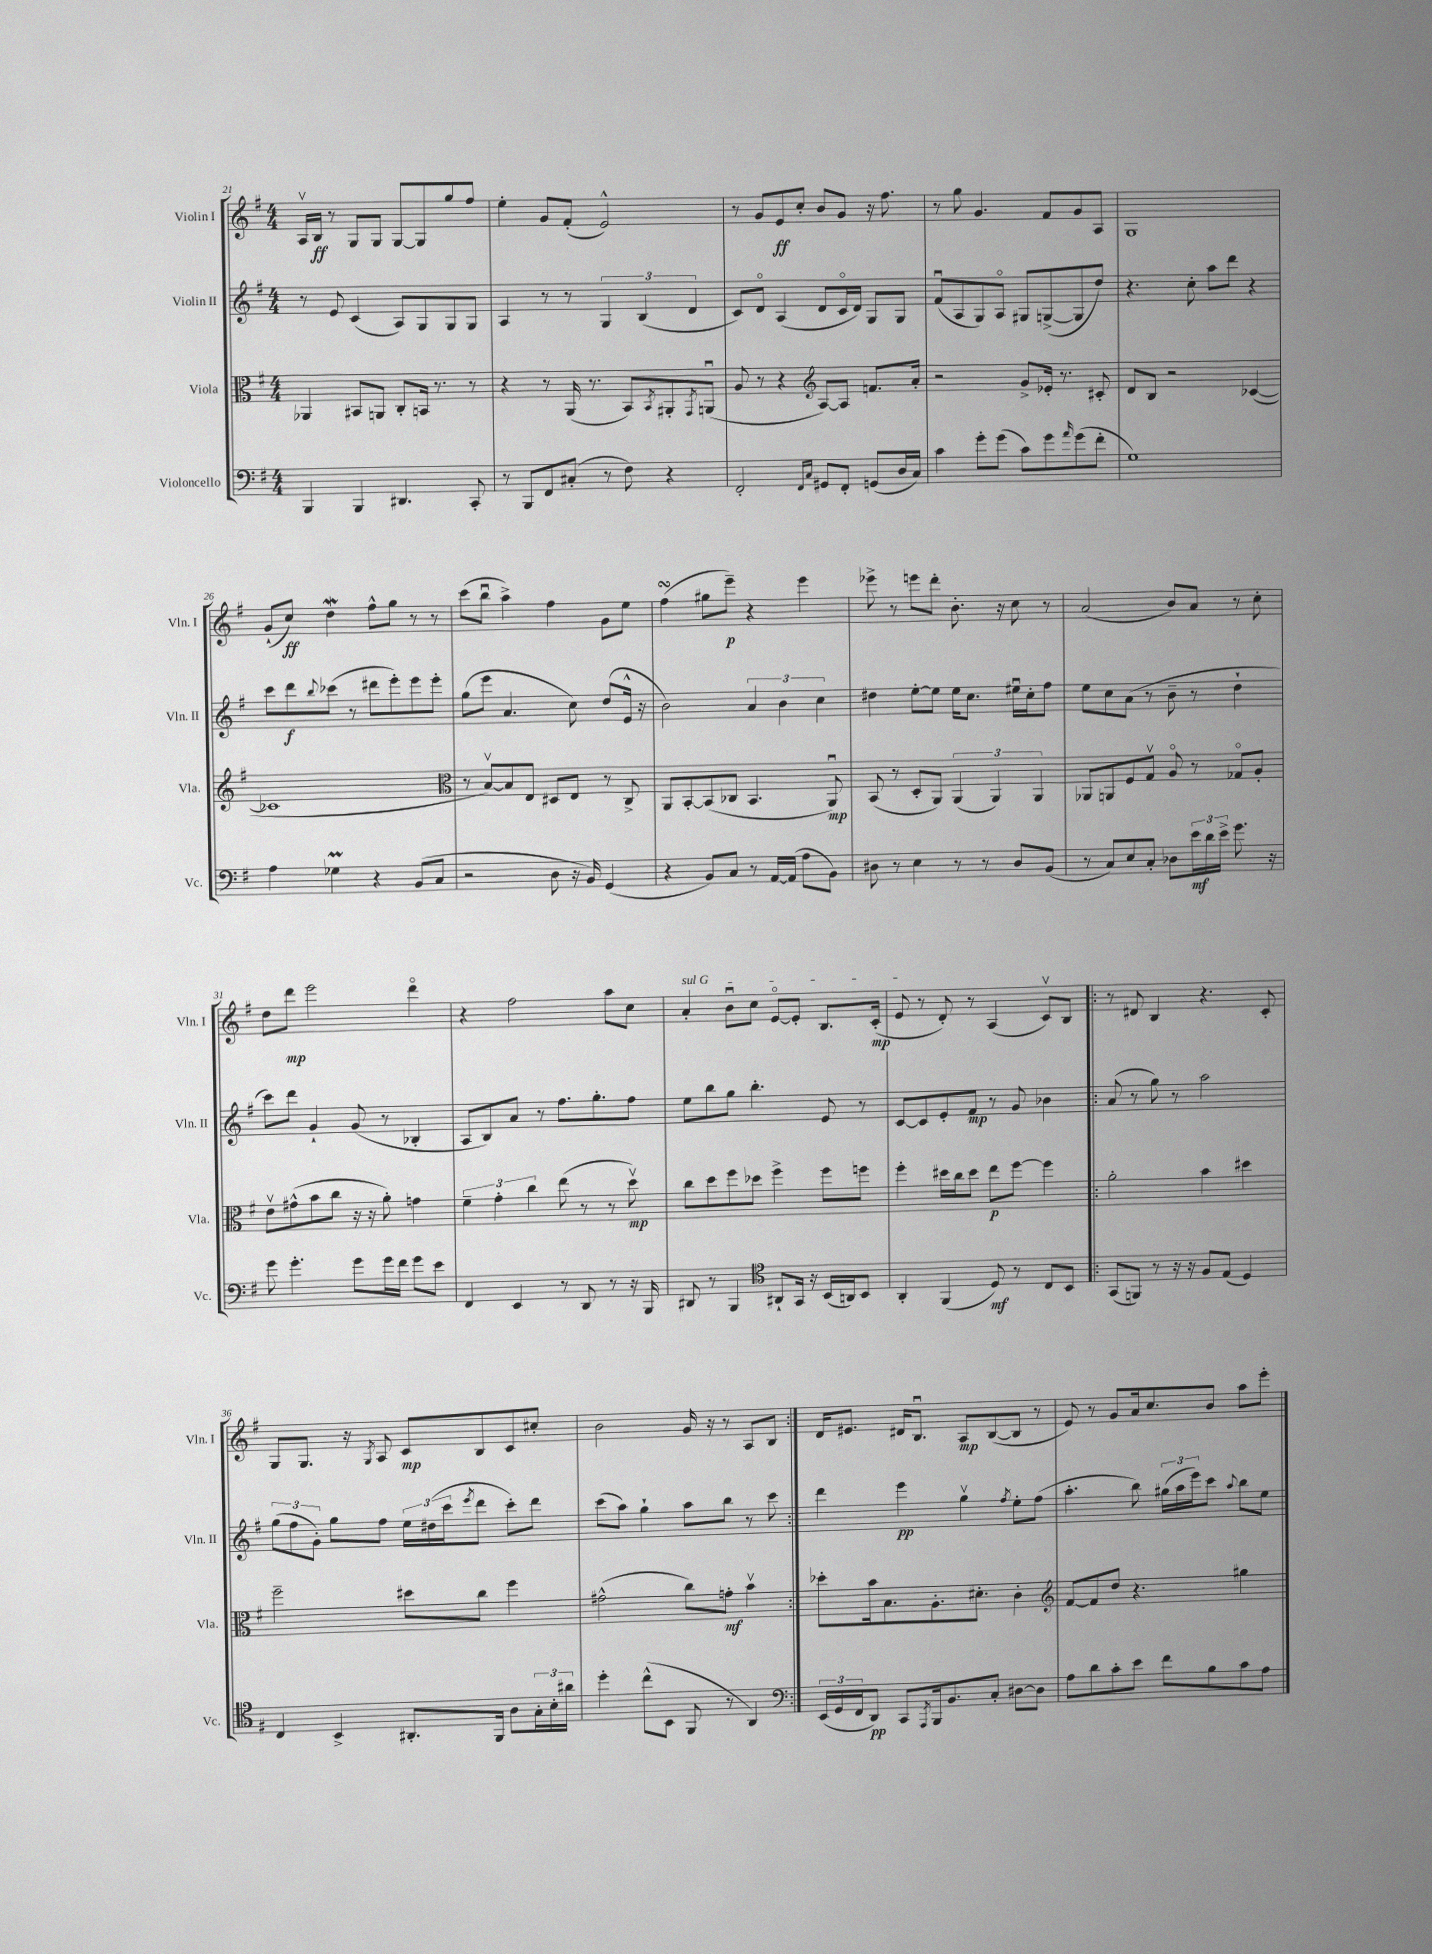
<<
\new StaffGroup <<
\new Staff = "s0" \with { instrumentName = "Violin I" shortInstrumentName = "Vln. I" } {
    \clef treble \key g \major \numericTimeSignature \time 4/4
    a16\upbow b16\ff r8 g8 g8 g8~ g8 g''8 fis''8 |
    e''4-. g'8 fis'8-.( e'2-^) |
    r8 g'8 e'8\ff c''8-. b'8 g'8 r16 fis''8. |
    r8 g''8 g'4. fis'8 g'8 a8 |
    g1 |
    g'8-!( c''8\ff) d''4\mordent fis''8-^ g''8 r8 r8 |
    c'''8( b''8\downbow a''4->) fis''4 g'8 e''8 |
    fis''4\turn( gis''8 e'''8--\p) r4 e'''4 |
    ees'''8-> r8 e'''8 d'''8-. b'8.-. r16 c''8 r8 |
    a'2( b'8) a'8 r8 c''8-. |
    d''8 d'''8\mp e'''2 d'''4\flageolet |
    r4 fis''2 a''8 c''8 |
    \once \override TextSpanner.bound-details.left.text = \markup { \italic "sul G" } a'4-.\startTextSpan b'8\downbow c''8 e'8~\flageolet e'8-. b8. c'16-.\mp( |
    e'8\stopTextSpan r8 d'8-.) r8 a4( c'8\upbow) b8 |
    \repeat volta 2 { r8 dis'8 b4 r4. c'8-. |
    g8 g8. r16 \acciaccatura { g8 } a8 c'8\mp b8 c'8 cis''8-. |
    b'2 g'16 r16 r8 a8 b8 | }
    d'16 eis'8. dis'16 b8.\downbow a8\mp b8~( b8 r8 |
    e'8) r8 g'8 a'16 c''8. b'8 a''8 e'''8-. \bar "|." |
}
\new Staff = "s1" \with { instrumentName = "Violin II" shortInstrumentName = "Vln. II" } {
    \clef treble \key g \major \numericTimeSignature \time 4/4
    r8 e'8 c'4( a8) g8 g8 g8 |
    a4 r8 r8 \tuplet 3/2 { g4 b4( d'4 } |
    c'8) d'8\flageolet a4( d'8 c'16\flageolet d'16) g8 g8 |
    fis'8\downbow( a8 g8) a8\flageolet gis8 g8~->( g8 d''8) |
    r4. c''8-. a''8 d'''8 r4 |
    c'''8 d'''8\f \appoggiatura { b''8 } ces'''8( r8 dis'''8 e'''8-.) e'''8 e'''8-. |
    g''8( e'''8 a'4. c''8) d''8( e'16-^ r16 |
    b'2) \tuplet 3/2 { a'4 b'4 c''4 } |
    dis''4 e''8~-. e''8 e''16 c''8. eis''16\downbow c''16-. fis''8 |
    e''8 c''8 a'8( r8 b'8-- r8 d''4-! |
    c'''8) d'''8 g'4-! g'8( r8 bes4-. |
    a8 b8) a'8 r8 fis''8. g''8.-. fis''8 |
    e''8 b''8 g''8 b''4.-. e'8 r8 |
    c'8~ c'8 e'8-. fis'8\mp r8 g'8 bes'4 |
    \repeat volta 2 { a'8( r8 g''8) r8 a''2 |
    \tuplet 3/2 { g''8( fis''8 g'8-.) } g''8 fis''8 \tuplet 3/2 { e''16 dis''16( c'''16 } \acciaccatura { e'''8 } d'''8 c'''8-.) d'''8 |
    c'''8( a''8) g''4-! a''8 b''8 r8 c'''8 | }
    d'''4 e'''4\pp g''4\upbow \acciaccatura { fis''8 } e''8-. fis''8( |
    a''4.-. b''8) \tuplet 3/2 { gis''16( a''16 e'''16) } c'''8 \appoggiatura { a''8 } b''8 e''8 \bar "|." |
}
\new Staff = "s2" \with { instrumentName = "Viola" shortInstrumentName = "Vla." } {
    \clef alto \key g \major \numericTimeSignature \time 4/4
    aes,4 bis,8 a,8 c8-. b,16 r8. r8 |
    r4 r8 a,16( r8. b,8) \acciaccatura { b,8 } ais,8-. \acciaccatura { g,8 } a,8\downbow( |
    a8 r8 r4 \clef treble a8~) a8 f'8. a'16-. |
    r2 g'8-> ees'16-. r8. cis'8-. |
    d'8 b8 r2 ces'4~( |
    ces'1 |
    \clef alto r8 b8~\upbow) b8 e8 dis8 e8 r8 c8-> |
    a,8 b,8~-. b,8( ces8 b,4. a,8\downbow\mp) |
    b,8( r8 d8-. a,8) \tuplet 3/2 { a,4( a,4) a,4 } |
    aes,8 a,8 fis8 g8\upbow a8\flageolet r8 ges8\flageolet a8-. |
    e'8\upbow gis'8-^( b'8 c''8 r16 r16 a'8-.) g'4 |
    \tuplet 3/2 { fis'4-- g'4-. c''4 } e''8( r8 r8 d''8\upbow\mp) |
    c''8 d''8 fis''8 des''8 fis''4-> fis''8 f''8 |
    fis''4-. dis''16 c''16 dis''8 e''8\p fis''8~ fis''4 |
    \repeat volta 2 { a'2-. b'4 dis''4 |
    fis''2-- dis''8 c''8 fis''4 |
    gis'2-^( c''8) g'8-.\mf b'4\upbow | }
    des''8-. b'16 b8. a8.-. dis'8.-. c'4-. |
    \clef treble fis'8~ fis'8 d''8 r4. gis''4 \bar "|." |
}
\new Staff = "s3" \with { instrumentName = "Violoncello" shortInstrumentName = "Vc." } {
    \clef bass \key g \major \numericTimeSignature \time 4/4
    b,,4 b,,4 dis,4. c,8-. |
    r8 b,,8 fis,8 cis8-.( r8 fis8) r4 |
    fis,2-. \grace { fis,16 c16 } gis,8 fis,8-. g,8( d16 c16) |
    c'4 g'8-. g'8( c'8) g'8 \grace { a'16 } g'8( fis'8-. |
    g1) |
    a4 ges4\prall r4 b,8( c8 |
    r2 d8 r16 b,16) g,4( |
    r4 b,8) c8 r8 a,16~ a,16( a8 b,8) |
    dis8 r8 e4 r8 r8 dis8 b,8( |
    r8 c8) e8 c8-. des8 \tuplet 3/2 { e'16\mf d'16 e'16-> } g'8. r16 |
    g'8 g'4.-. g'8 g'16 fis'16 g'8 e'8 |
    fis,4 e,4 r8 d,8 r8 r16 b,,16 |
    dis,8 r8 b,,4 \clef tenor ais,8-! g,16 r16 b,16( a,16) b,8 |
    a,4-. fis,4( d8\mf) r8 c8 b,8 |
    \repeat volta 2 { g,8( f,8) r8 r16 r16 fis8 e8( d4) |
    c4 b,4-> ais,8.-. fis,16 a8 \tuplet 3/2 { g16-. b16-. ais'16 } |
    d''4-. c''8-^( b,8 fis,8 r8 a,4) | }
    \clef bass \tuplet 3/2 { e,16( g,16 fis,16 } d,8\pp) c,8 \acciaccatura { a,,8 } b,,16 b,8. c8-. dis8~ dis8 |
    a8 d'8 c'8-. e'8 fis'8 b8 c'8 a8 \bar "|." |
}
>>
>>
\layout { \context { \Score currentBarNumber = #21 } }
